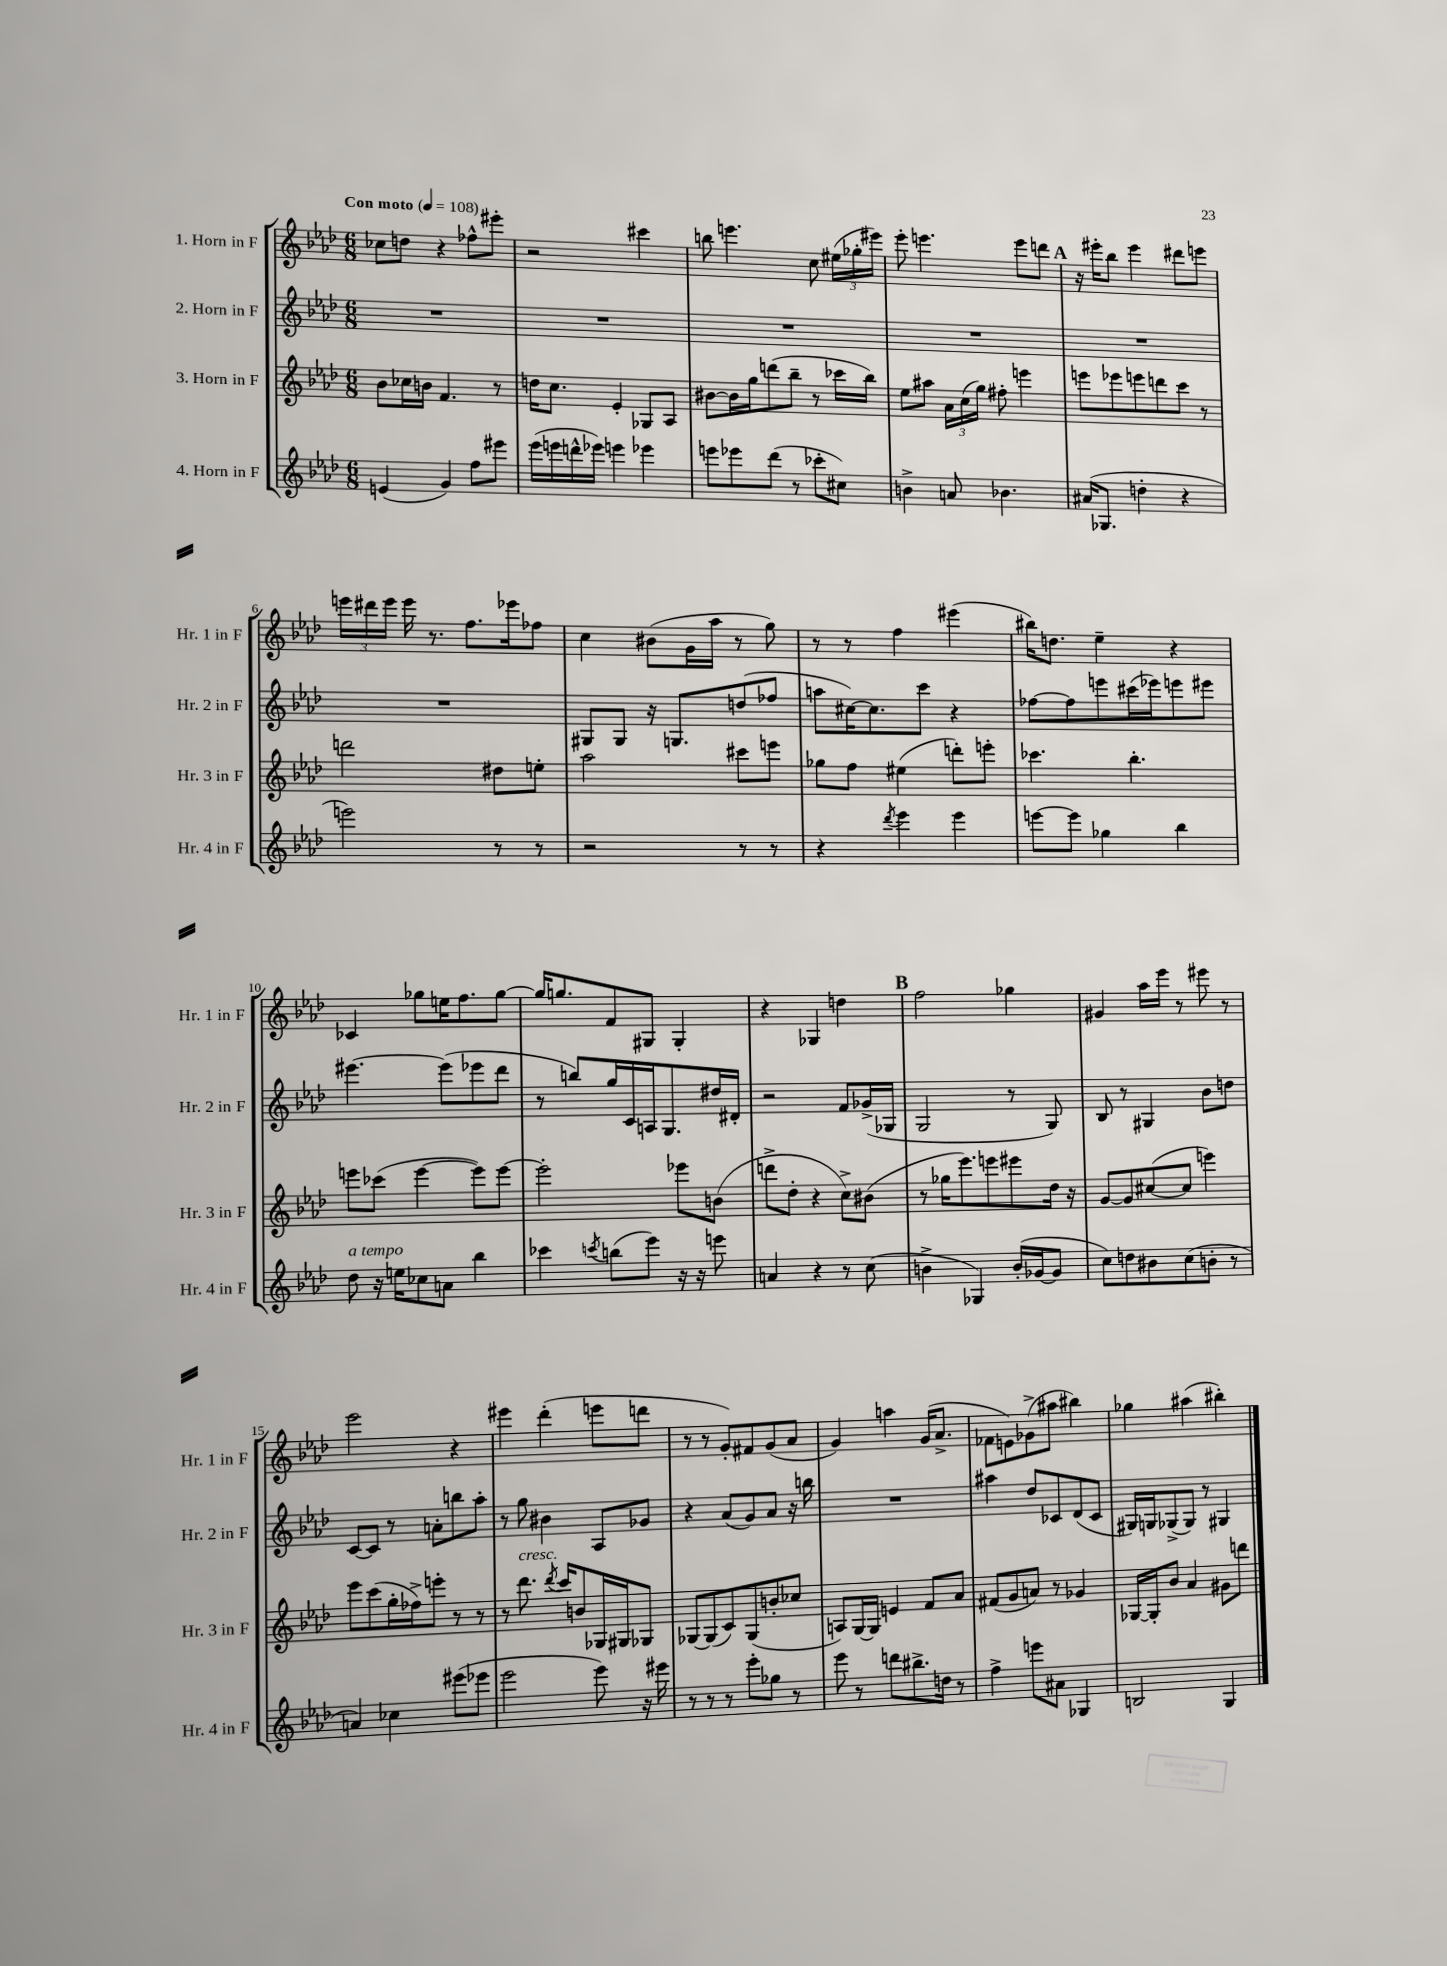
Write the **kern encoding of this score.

**kern	**kern	**kern	**kern
*part4	*part3	*part2	*part1
*staff4	*staff3	*staff2	*staff1
*I"4. Horn in F	*I"3. Horn in F	*I"2. Horn in F	*I"1. Horn in F
*I'Hr. 4 in F	*I'Hr. 3 in F	*I'Hr. 2 in F	*I'Hr. 1 in F
*clefG2	*clefG2	*clefG2	*clefG2
*k[b-e-a-d-]	*k[b-e-a-d-]	*k[b-e-a-d-]	*k[b-e-a-d-]
*M6/8	*M6/8	*M6/8	*M6/8
*MM108	*MM108	*MM108	*MM108
=1	=1	=1	=1
!	!	!	!LO:TX:a:B:t=Con moto
(4en/	8b-\L	2.r	8cc-X\L
.	16cc-X\L	.	8ddn\J
.	16bn\JJ	.	.
4g/)	4.f/	.	4r
8ff\L	.	.	8ff-X^^\L
8eee#X\J	8r	.	8eee#X'\J
=2	=2	=2	=2
(16eee-\LL	16ddn\KL	2.r	2r
16eeen\	8.cc\J	.	.
16dddn^^\	.	.	.
16eee-X\JJ)	.	.	.
4eeen\	4e-'/	.	.
4eee-X\	8G-X/L	.	4ccc#X\
.	8A-/J	.	.
=3	=3	=3	=3
8eeen\L	[8b#X\L	2.r	8bbn\
8eee-X\	16b#\L]	.	4.eeen\
.	16gg\J	.	.
(8ddd-\J	(8dddn\	.	.
8r	8bb-~\J	.	.
8ccc-X'\L	8r	.	8cc\
8cc#X\J)	16ccc-X\LL	.	(24ee#X\LL
.	.	.	24gg-X'\
.	16bb-\JJ)	.	.
.	.	.	24eee#X\JJ)
=4	=4	=4	=4
4bn^\	8ee-\L	2.r	8eee-'\
.	8aa#X\J	.	4.eeen\
8an/	24a-\LL	.	.
.	(24cc\	.	.
.	24gg\JJ)	.	.
4.b-X\	8ff#X'\	.	.
.	4eeen\	.	8eee\L
.	.	.	8dddn\J
!!LO:REH:place=s1:t=A
=5	=5	=5	=5
(16a#X/KL	8eeen\L	2.r	16r
8.G-X/J	.	.	16eee#X'\KL
.	8eee-X\	.	8bb-\J
4ddn'\	8eeen\	.	4eee#\
.	8dddn\	.	.
4r	8ccc\J	.	8ddd#X\L
.	8r	.	8eeen\J
!!LO:LB:g=z
=6	=6	=6	=6
2eeen\)	2dddn\	2.r	24eeen\LL
.	.	.	24ddd#X\
.	.	.	24eee\JJ
.	.	.	16eee\
.	.	.	8.r
.	.	.	8.ff\L
8r	8dd#X\L	.	.
.	.	.	16eee-X\k
8r	8een'\J	.	8ff-X\J
=7	=7	=7	=7
2r	2aa-\	8G#X/L	4cc\
.	.	8G#/J	.
.	.	16r	(8b#X\L
.	.	8.Gn/L	.
.	.	.	16g\L
.	.	.	16aa-\JJ
8r	8ccc#X\L	(8ddn/	8r
8r	8eeen\J	8ff-X/J	8gg\)
=8	=8	=8	=8
4r	8gg-X\L	8aan\L	8r
.	8ff\J	[16cc#X\K)	8r
.	.	8.cc#\]	.
8qddd-/	.	.	.
4eee-\	(4ee#X\	.	4ff\
.	.	8ccc\J	.
4eee-\	8dddn'\L)	4r	(4eee#X\
.	8eeen'\J	.	.
=9	=9	=9	=9
[8eeen\L	4.ccc-X\	[8ff-X\L	16bb#X\KL)
.	.	.	8.ddn\J
8eee\J]	.	8ff-\]	.
4gg-X\	.	8eeen\	4ee-~\
.	4.bb-'\	(16ccc#X\L	.
.	.	16eee-X\J)	.
4bb-\	.	8eeen\	4r
.	.	8eee#X\J	.
!!LO:LB:g=z
=10	=10	=10	=10
!LO:TX:a:i:t=a tempo	!	!	!
8dd-\	8eeen\L	[4.eee#X\	4c-X/
16r	(8ccc-X\J	.	.
16een\KL	.	.	.
8cc-X\	[4eee\	.	8gg-X\L
8an\J	.	(8eee#\L]	16een\K
.	.	.	8.ff\
4bb-\	8eee\L])	8eee-X\	.
.	[8eee\J	8ddd-\J	[8gg-\J
=11	=11	=11	=11
4ccc-X\	2eee'\]	8r	16gg-/KL]
.	.	.	8.ggn/
.	.	8bbn/L)	.
8qcccn/	.	.	.
(8bbn\L	.	16gg/L	8f/
.	.	16c/	.
8eee-\J)	.	16An/J	8G#X/J
.	.	8.G/	.
16r	8eee-X\L	.	4G#'/
16r	.	.	.
8eeen\	(8bn\J	16dd#X/L	.
.	.	16d#X'/JJ	.
=12	=12	=12	=12
4an/	8dddn^\L	2r	4r
.	8dd-'\J	.	.
4r	4r	.	4G-X/
8r	8cc^\L)	8f/L	4ddn\
(8cc\	(8b#X\J	(16g-X^/L	.
.	.	16G-X/JJ	.
!!LO:REH:place=s1:t=B
=13	=13	=13	=13
4bn^\	8r	2G/	2ff\
.	16gg-X\KL	.	.
.	8.eee-\)	.	.
4G-X/)	.	.	.
.	8eeen\	.	.
(16b'/LL	8eee#X\	8r	4gg-X\
[16g-X/J	.	.	.
8g-/J]	16dd-\Jk	8G/)	.
.	16r	.	.
=14	=14	=14	=14
8cc\L)	[8g/L	8B-/	4g#X/
8ddn\	8g/]	8r	.
8b#X\	([8cc#X/	4G#X/	16aa-\LL
.	.	.	16eee-\JJ
(8cc\	8cc#/J]	.	8r
8bn'\J	4eeen\)	8b-\L	8eee#X\
8r	.	8ddn\J	8r
!!LO:LB:g=z
=15	=15	=15	=15
4an/)	8eee-\L	[8c/L	2eee-\
.	(8ccc\	8c/J]	.
4cc-X\	16gg'\L	8r	.
.	16ff-X^\J)	.	.
.	8eeen'\J	8an'\L	.
(8eee#X\L	8r	8bbn\	4r
8eee-X\J	8r	8aa-'\J	.
=16	=16	=16	=16
2eee-\	8r	8r	4eee#X\
!	!LO:TX:a:i:t=cresc.	!	!
.	8.ddd-\	8gg\	.
.	.	4b#X\	(4ddd-'\
.	8qddd-/	.	.
.	16ccc/KL	.	.
.	8bn/	.	.
8eee-\)	16G-X/L	8A-/L	8eeen\L
.	16G#X/J	.	.
16r	8G-X/J	8g-X/J	8dddn\J
16eee#X\	.	.	.
=17	=17	=17	=17
8r	[8G-X/L	4r	8r
8r	(8G-/]	.	8r
8r	8c/)	(8a-/L	8g'/L)
8eee-'\L	(8G-/	8g/)	8f#X/
8gg-X\J	8bn'/	8a-/J	(8g/
8r	8cc-X/J	16r	8a-/J
.	.	16bbn\	.
=18	=18	=18	=18
8eee-\	8An/L)	2.r	4g/)
8r	[16G/L	.	.
.	16G/JJ]	.	.
8dddn\L	4en/	.	4aan\
8.bb#X^\	.	.	.
.	8f/L	.	(16g/KL
16ddn\Jk	.	.	8.a-^/J
8r	8a-/J	.	.
=19	=19	=19	=19
4ff^\	(8f#X/L	4aa#X\	8f-X\L
.	8g/	.	8en\)
8eeen\L	8an/J)	8dd-/L	(8g-X^\
8a#X\J	8r	8c-X/	8aa#X\J
4G-X/	4g-X/	(8d-/	4bb#X\)
.	.	8c-/J	.
=20	=20	=20	=20
2Bn/	[16G-X/LL	16G#X/LL)	4gg-X\
.	16G-'/J]	16Gn/J	.
.	8b-/J	(8G-X^/	.
.	4a-/	8G-/J)	(4aa#X\
.	.	8r	.
4G/	8g#X\L	4G#X/	4bb#X'\)
.	8dddn\J	.	.
==	==	==	==
*-	*-	*-	*-
